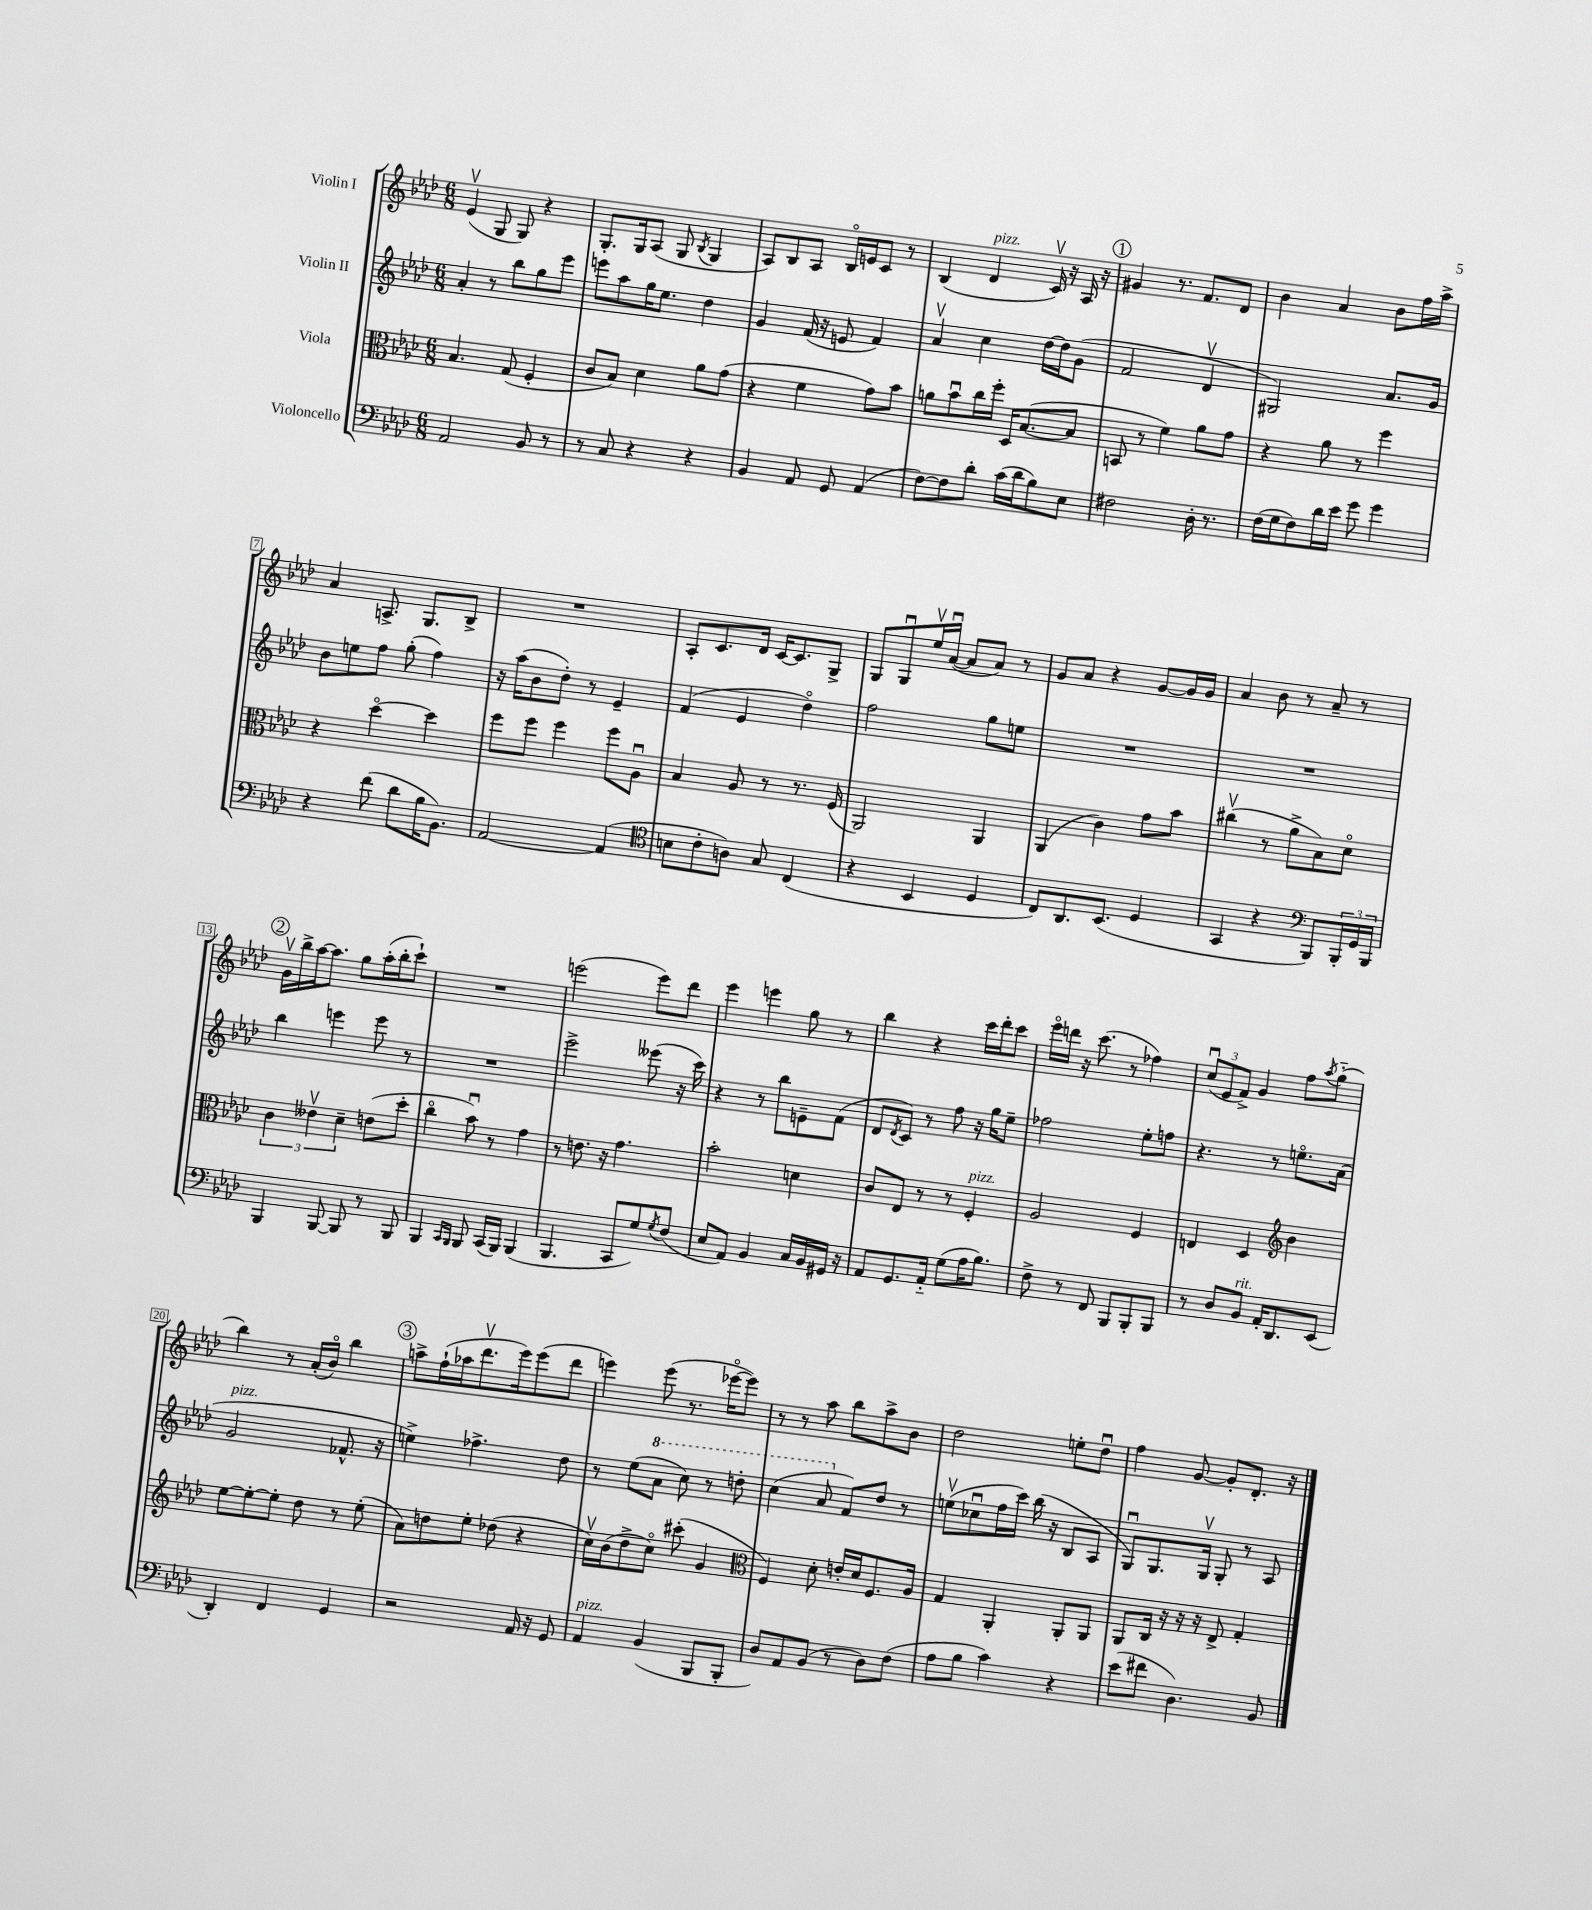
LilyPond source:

<<
\new StaffGroup <<
\new Staff = "s0" \with { instrumentName = "Violin I" } {
    \clef treble \key aes \major \numericTimeSignature \time 6/8
    ees'4\upbow( g8 g8) r4 |
    g8.-. g16 aes8( g8 \acciaccatura { bes8 } g4 |
    aes8) bes8 aes8 bes16\flageolet e'16 c'8 r8 |
    bes4( des'4^\markup { \italic "pizz." } c'16\upbow) r16 aes16 r16 |
    \mark \markup { \circle "1" } gis'4 r8. f'8. des'8 |
    bes'4 aes'4 bes'8 f''16 aes''16-> |
    aes'4 a8.-> g8. bes8-> |
    R2. |
    aes8-. c'8. des'16 c'16~ c'8. g8-> |
    g8 g8\downbow ees''16\upbow aes'16~\downbow( aes'8 aes'8) r8 |
    g'8 aes'8 r4 g'8~ g'16 g'16 |
    aes'4 bes'8 r8 aes'8-- r8 |
    \mark \markup { \circle "2" } g'16\upbow bes''16-> aes''16~ aes''8. g''8 aes''16-.( bes''16-. c'''8-!) |
    R2. |
    e'''2( e'''8) des'''8 |
    ees'''4 e'''4 g''8 r8 |
    bes''4 r4 c'''16 des'''16-. c'''8 |
    ees'''16\flageolet d'''16 r16 c'''8.( r8 fes''4) |
    \tuplet 3/2 { c''8\downbow( ees'8 f'8->) } g'4 f''8 \acciaccatura { aes''8 } g''8-_( |
    bes''4) r8 aes'16-.( bes'16\flageolet) bes''4 |
    \mark \markup { \circle "3" } a''8-> f''16-!( aes''16 des'''8.\upbow ees'''16) ees'''8( des'''8 |
    e'''4) e'''8( r8. ees'''16~\flageolet ees'''8) |
    r8 r8 aes''8 bes''8 aes''8-> bes'8 |
    des''2 e''8-. des''8\downbow |
    f''4 g'8~ g'8-. des'8.-. r16 \bar "|." |
}
\new Staff = "s1" \with { instrumentName = "Violin II" } {
    \clef treble \key aes \major \numericTimeSignature \time 6/8
    aes'4-. r8 bes''8 g''8 ees'''8 |
    e'''8 aes''8 g''16 ees''8. des''4 |
    g'4 f'16( r16 e'8 f'4) |
    aes'4\upbow c''4 des''16~ des''16 g'8( |
    \mark \markup { \circle "1" } f'2 des'4\upbow |
    gis2) aes'8. g'16 |
    bes'8 e''8 f''8 g''8-.( f''4) |
    r16 aes''16( bes'8 des''8-.) r8 ees'4-- |
    f'4( ees'4 des''4\flageolet) |
    f''2 g''8 e''8 |
    R2. |
    R2. |
    \mark \markup { \circle "2" } bes''4 e'''4 e'''8 r8 |
    R2. |
    ees'''2-> eeses'''8( r16 c'''16) |
    r4 r8 bes''8 e'8-- f'8( |
    des'8 \acciaccatura { des'8 } c'8) r8 f''8 r16 g''16 ees''8-- |
    fes''2 ees''8-. f''8 |
    r4. r8 e''8.\flageolet aes'16( |
    g'2^\markup { \italic "pizz." } fes'8.-^ r16 |
    \mark \markup { \circle "3" } e''4->) fes''4.-> des''8 |
    r8 ees''8( \ottava #1 aes''8 c'''8) r8 d'''8-. |
    c'''4( aes''8 \ottava #0 f'8) des''8 r8 |
    e''8\upbow( ces''8\downbow f''16 c'''16) bes''16( r16 bes8 aes8 |
    g8\downbow) g8. g16\upbow g8-. r8 aes8 \bar "|." |
}
\new Staff = "s2" \with { instrumentName = "Viola" } {
    \clef alto \key aes \major \numericTimeSignature \time 6/8
    bes4. g8( f4-. |
    c'8 bes8) des'4 aes'8 g'8( |
    r4 f'4 g'8) bes'8 |
    a'8 bes'8\downbow c''16 f''16-. des16 bes8.~( bes8 |
    \mark \markup { \circle "1" } b,8 r8 f'4) aes'8 g'8 |
    r4 aes'8 r8 f''4 |
    r4 des''4~\flageolet des''4 |
    f''8 f''8 f''4 f''8 aes8\downbow |
    bes4 aes8 r8 r8. f16( |
    aes,2) aes,4 |
    aes,4( c'4) g'8 bes'8 |
    cis''4\upbow( r8 aes'8-> bes8) des'8\flageolet |
    \mark \markup { \circle "2" } \tuplet 3/2 { c'4 eeses'4\upbow des'4-- } e'8( des''8-. |
    c''4\flageolet bes'8\downbow) r8 g'4 |
    r8 e'8. r16 g'4. |
    bes'2-. d'4 |
    c'8 ees8 r8 r8 f4-.^\markup { \italic "pizz." } |
    aes2 f4 |
    e4 des4 \clef treble bes'4 |
    ees''8~ ees''8~-. ees''8-. des''8 r8 ees''8-.( |
    \mark \markup { \circle "3" } aes'8) d''8 ees''8-. des''8( r4 |
    c''16\upbow) bes'16( des''8-> c''8\flageolet) cis'''8-.( g'4 |
    \clef alto f4) des'8-. e'16-. des'16 f8. aes16 |
    g4 aes,4-. aes,8-. aes,8 |
    aes,8 c16 r16 r16 r16 ees8-> g4-. \bar "|." |
}
\new Staff = "s3" \with { instrumentName = "Violoncello" } {
    \clef bass \key aes \major \numericTimeSignature \time 6/8
    aes,2 bes,8 r8 |
    r8 c8 r4 r4 |
    bes,4 aes,8 g,8 aes,4( |
    f8~) f8 des'8-. c'16( des'16 bes8) ees8 |
    \mark \markup { \circle "1" } fis2 des16-. r8. |
    f16( g16 f8) des'16 ees'16 g'8 g'4 |
    r4 f'8( des'8 bes16 bes,8.) |
    aes,2~ aes,4( |
    \clef tenor b8 c'8-. a8) g8 c4( |
    r4 bes,4 des4 |
    c8) aes,8. bes,8.( des4 |
    g,4 r4 \clef bass bes,,8) \tuplet 3/2 { bes,,16-. g,16 bes,,16 } |
    \mark \markup { \circle "2" } bes,,4 bes,,8~ bes,,8 r8 bes,,8 |
    bes,,4 \grace { c,16 bes,,16 } bes,,8 c,16( bes,,16) bes,,4( |
    bes,,4. c,8 g8) \acciaccatura { g8 } f8( |
    ees8 aes,8) bes,4 c16 bes,16 gis,16 r16 |
    aes,8 g,8. aes,16-_ g8( aes16 bes8.) |
    f8-> r8 f,8 bes,,8 bes,,8-. bes,,8 |
    r8 des8 bes,8^\markup { \italic "rit." } aes,16-. des,8. ees,8( |
    des,4-.) f,4 g,4 |
    \mark \markup { \circle "3" } r2 aes,16 r16 g,8 |
    aes,4^\markup { \italic "pizz." } bes,4( bes,,8 bes,,8-. |
    des8) aes,8 bes,8( r8 des8) f8( |
    aes8 bes8 c'4) r4 |
    ees'8( fis'8 des4.) bes,8 \bar "|." |
}
>>
>>
\layout { \context { \Score \override BarNumber.stencil = #(make-stencil-boxer 0.1 0.3 ly:text-interface::print) } }
